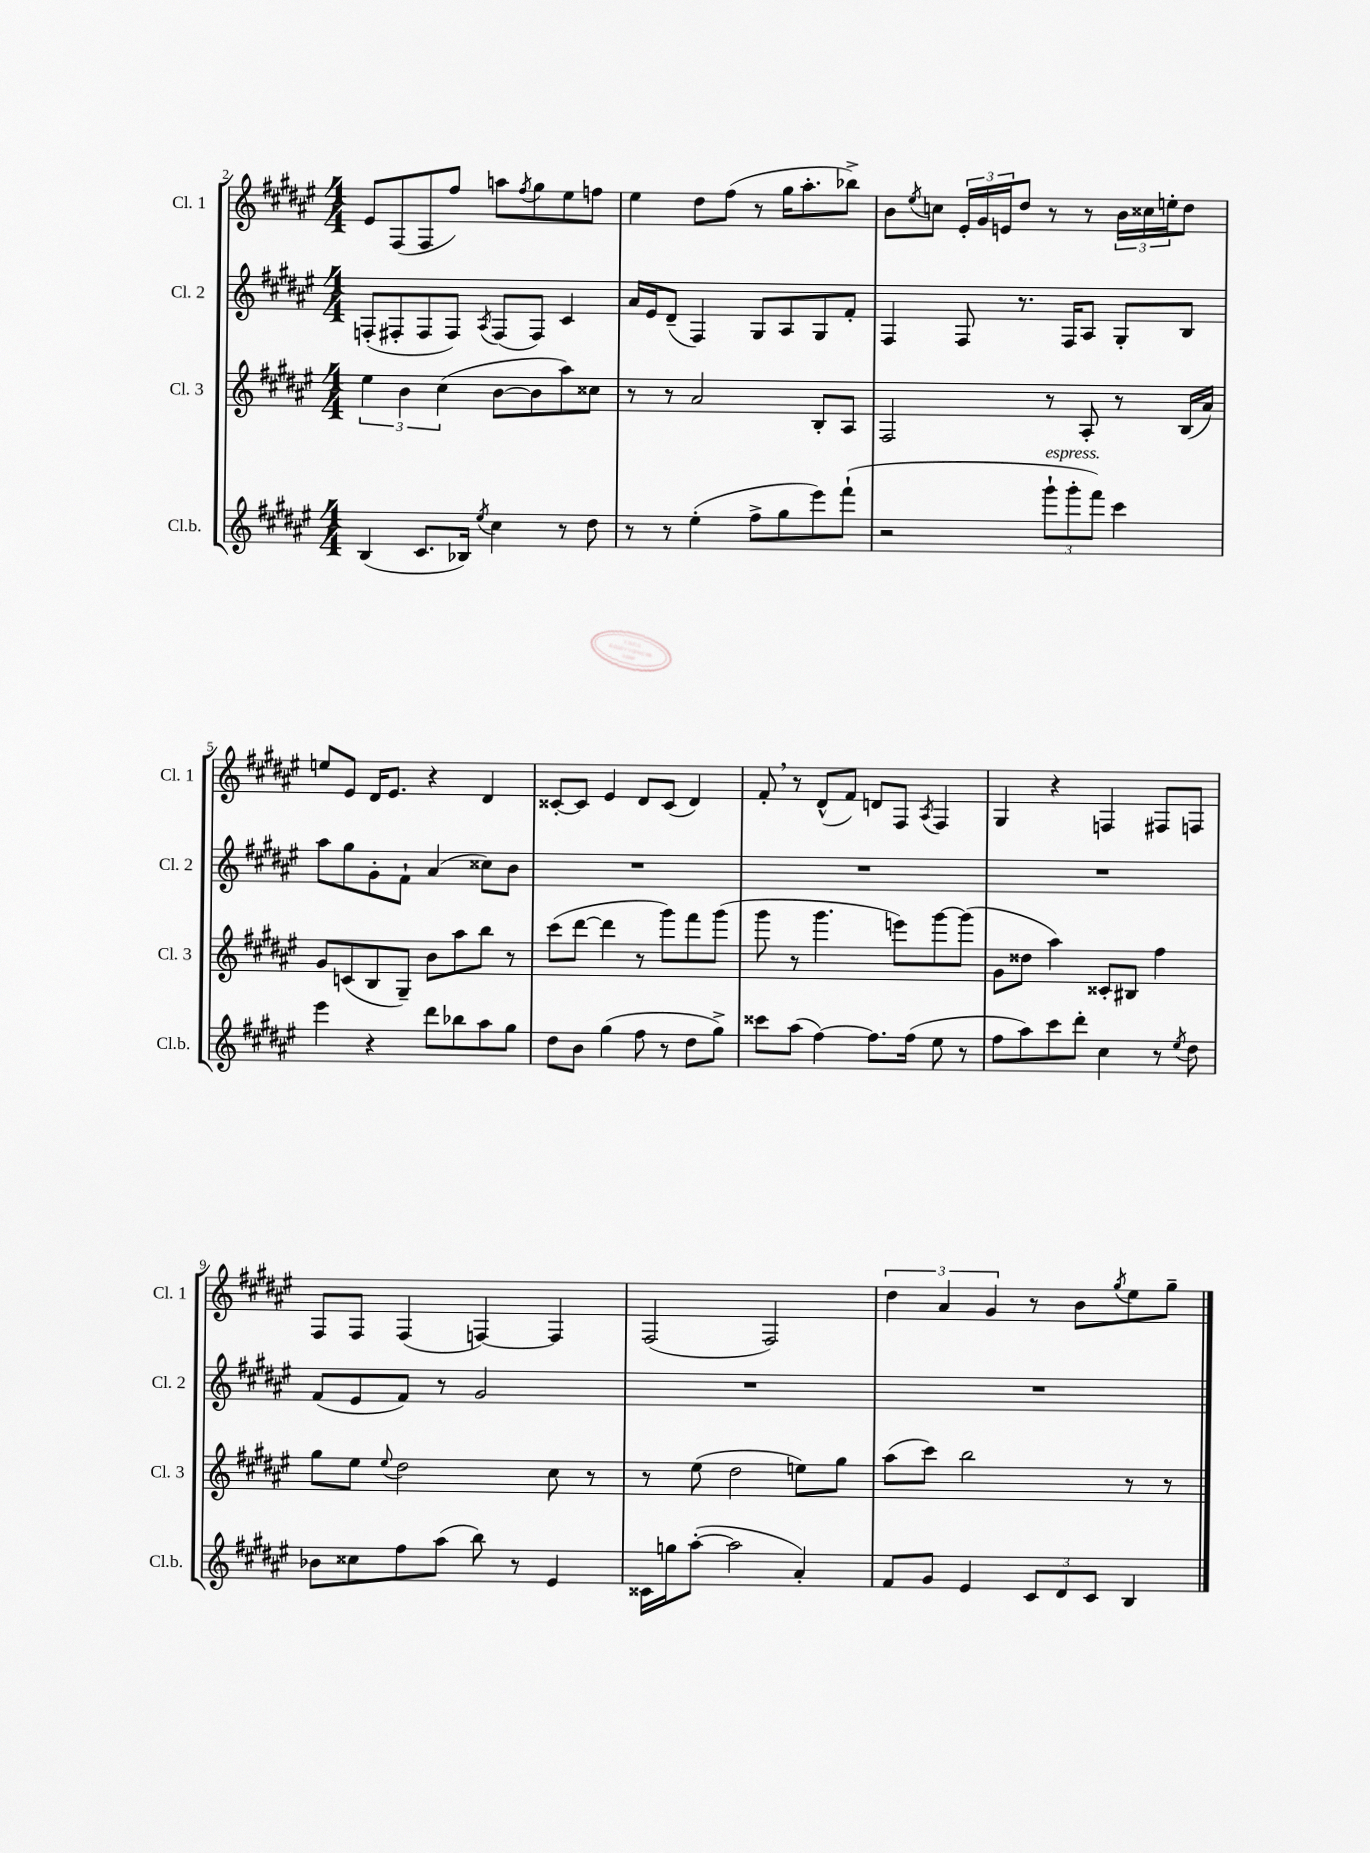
<<
\new StaffGroup <<
\new Staff = "s0" \with { instrumentName = "Cl. 1" shortInstrumentName = "Cl. 1" } {
    \clef treble \key fis \major \numericTimeSignature \time 4/4
    eis'8 fis8( fis8 fis''8) a''8 \acciaccatura { fis''8 } gis''8 eis''8 f''8 |
    eis''4 dis''8 fis''8( r8 gis''16 ais''8.-. bes''8->) |
    b'8 \acciaccatura { eis''8 } c''8 \tuplet 3/2 { eis'16-. gis'16 e'16 } dis''8 r8 r8 \tuplet 3/2 { b'16 cisis''16 e''16-. } dis''8 |
    e''8 eis'8 dis'16 eis'8. r4 dis'4 |
    cisis'8~-. cisis'8 eis'4 dis'8 cisis'8( dis'4) |
    fis'8-. \breathe r8 dis'8-^( fis'8) d'8 fis8 \acciaccatura { ais8 } fis4 |
    gis4 r4 f4 fis8 f8 |
    fis8 fis8 fis4( f4~) f4 |
    fis2( fis2) |
    \tuplet 3/2 { dis''4 ais'4 gis'4 } r8 b'8 \acciaccatura { gis''8 } eis''8 gis''8-- \bar "|." |
}
\new Staff = "s1" \with { instrumentName = "Cl. 2" shortInstrumentName = "Cl. 2" } {
    \clef treble \key fis \major \numericTimeSignature \time 4/4
    f8-.( fis8-. fis8 fis8) \acciaccatura { ais8 } fis8( fis8) cis'4 |
    ais'16 eis'16 dis'8--( fis4) gis8 ais8 gis8 fis'8-. |
    fis4 fis8 r8. fis16 ais8 gis8-. b8 |
    ais''8 gis''8 gis'8-. fis'8-! ais'4( cisis''8) b'8 |
    R1 |
    R1 |
    R1 |
    fis'8( eis'8 fis'8) r8 gis'2 |
    R1 |
    R1 \bar "|." |
}
\new Staff = "s2" \with { instrumentName = "Cl. 3" shortInstrumentName = "Cl. 3" } {
    \clef treble \key fis \major \numericTimeSignature \time 4/4
    \tuplet 3/2 { eis''4 b'4 cis''4( } b'8~ b'8 ais''8) cisis''8 |
    r8 r8 ais'2 b8-. ais8 |
    fis2 r8 ais8-. r8 b16( ais'16) |
    gis'8 c'8( b8 gis8--) b'8 ais''8 b''8 r8 |
    cis'''8( dis'''8~ dis'''4 r8 gis'''8) fis'''8 gis'''8( |
    gis'''8 r8 gis'''4. e'''8) gis'''8~ gis'''8( |
    gis'8 disis''8 ais''4) cisis'8-. bis8 fis''4 |
    gis''8 eis''8 \appoggiatura { eis''8 } dis''2 cis''8 r8 |
    r8 eis''8( dis''2 e''8) gis''8 |
    ais''8( cis'''8) b''2 r8 r8 \bar "|." |
}
\new Staff = "s3" \with { instrumentName = "Cl.b." shortInstrumentName = "Cl.b." } {
    \clef treble \key fis \major \numericTimeSignature \time 4/4
    b4( cis'8. bes16) \acciaccatura { eis''8 } cis''4 r8 dis''8 |
    r8 r8 eis''4-.( fis''8-> gis''8 eis'''8) fis'''8-!( |
    r2 \tuplet 3/2 { gis'''8-!^\markup { \italic "espress." } gis'''8-. fis'''8) } cis'''4 |
    eis'''4 r4 dis'''8 bes''8 ais''8 gis''8 |
    dis''8 b'8 gis''4( fis''8 r8 dis''8 gis''8->) |
    cisis'''8 ais''8( fis''4~) fis''8. fis''16( eis''8 r8 |
    fis''8 ais''8) cis'''8 dis'''8-. cis''4 r8 \acciaccatura { eis''8 } dis''8 |
    bes'8 cisis''8 fis''8 ais''8( b''8) r8 eis'4 |
    cisis'16 g''16 ais''8~-.( ais''2 ais'4-.) |
    fis'8 gis'8 eis'4 \tuplet 3/2 { cis'8 dis'8 cis'8 } b4 \bar "|." |
}
>>
>>
\layout { \context { \Score currentBarNumber = #2 } }
